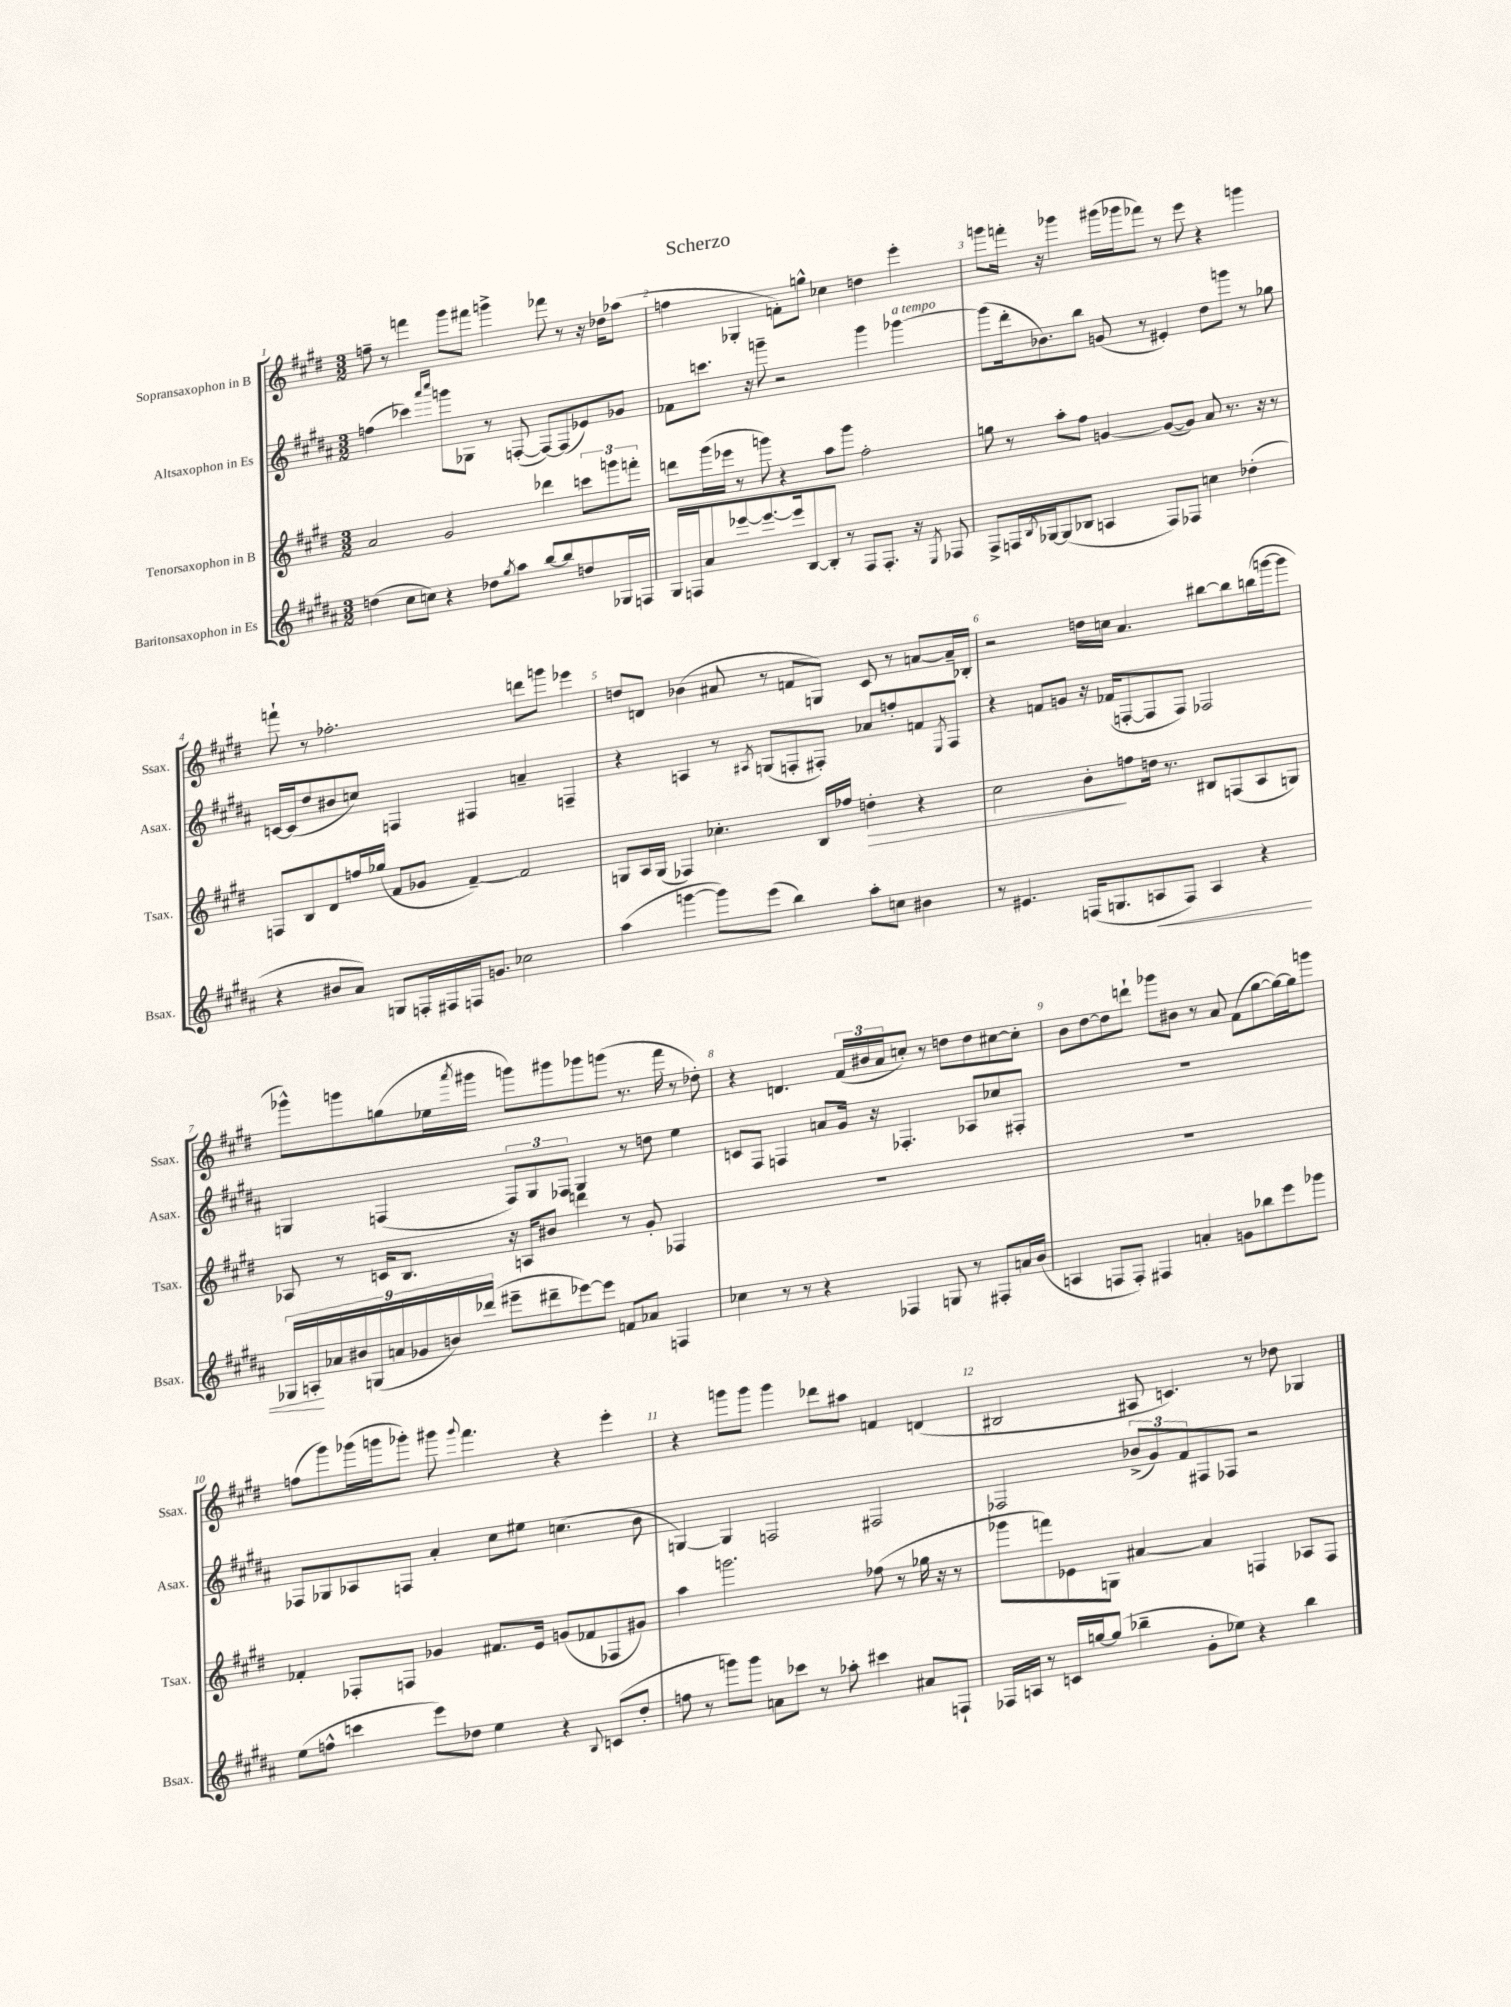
\header { title = "Scherzo" }
<<
\new StaffGroup <<
\new Staff = "s0" \with { instrumentName = "Sopransaxophon in B" shortInstrumentName = "Ssax." } {
    \clef treble \key e \major \numericTimeSignature \time 3/2
    f''8-- r8 f'''4 gis'''8 fis'''8 g'''4-> fes'''8 r8 r16 des''16 aes''8( |
    f''4 ges4-. f'8-.) g''8-^ ces''4 d''4 e'''4-. |
    g'''8 f'''16-. r16 ges'''4 gis'''16( ges'''16 fes'''8) r8 e'''8 r4 g'''4 |
    f'''8-! r8 fes''2.-. d'''8 g'''8 ees'''4 |
    d''8 d'8 bes'4( ais'8 r8 f'8 g8) cis'8 r8 a'8~ a'16-- bes16-. |
    r2 d''16 c''16 a'4. bis''8~ bis''8 b''16( g'''16~ g'''8 |
    ges'''8-^) g'''8 g''8( ees''16 \acciaccatura { a'''8 } gis'''16 g'''8) gis'''8 ges'''8 g'''8( r8. fis'''16 r8 des''8-.) |
    r4 d'4. \tuplet 3/2 { fis'16( bis'16 a'16 } c''8-.) r8 d''8 d''8 cis''8~ cis''8-. |
    b'8 dis''8~ dis''8 d'''8-! ges'''8 bis'8 r8 a'8 fis'8( gis''8~ gis''16~) gis''16 g'''8 |
    f''8( gis'''8) ges'''16( g'''16 ges'''8-.) gis'''8 \appoggiatura { gis'''8 } fis'''4. r4 e'''4-. |
    r4 g'''8 g'''8 g'''4 des'''8 ais''8 f'4 d'4( |
    bis2 ais8 c'4.) r8 des''8 ges4 \bar "|." |
}
\new Staff = "s1" \with { instrumentName = "Altsaxophon in Es" shortInstrumentName = "Asax." } {
    \clef treble \key b \major \numericTimeSignature \time 3/2
    f''4( ces'''4) \grace { ais'''16 cis''''16 } g'''8 ges8 r8 f8~-.( f8~) f8( ees'8) ges'8 |
    fes'8 c'''8. r16 g'''8-- r2 g'''4 ges'''4~^\markup { \italic "a tempo" } |
    ges'''8( dis'''16-. bes'8.) b''8 g'8( r8 eis'4-.) dis''8 g'''8 r8 ges''8 |
    c'16~ c'16( dis''8 bis'8 c''8) f4 fis4 a'4-- f4-- |
    r4 a4 r8 \acciaccatura { ais8 } g8( f8-. fis8-.) aes'8 f''8-. f'8 \acciaccatura { e8 } fis8 |
    r4 f'8 g'8 r16 fes'16( f8~-. f8 f8) fes2 |
    g4 f4( \tuplet 3/2 { f8) g8 fes8 } g4 r8 d''8 e''4 |
    c'8 fis8 f4 a'8 gis'16 r16 fes4.-. aes8 ces''8 fis8-. |
    R1. |
    fes8 ges8 aes8 f8 ais'4-. cis''8 eis''8 c''4.( b'8 |
    g4~) g4 f2 fis2 |
    fes2 \tuplet 3/2 { bes'8->( gis'8) fis'8 } fis8 fes8 r2 \bar "|." |
}
\new Staff = "s2" \with { instrumentName = "Tenorsaxophon in B" shortInstrumentName = "Tsax." } {
    \clef treble \key e \major \numericTimeSignature \time 3/2
    a'2 gis'2 des'''4 \tuplet 3/2 { c'''8 g'''8 f'''8-. } |
    d'''8 gis'''16( ees'''16 r8 g'''8) r4 a''8 g'''8 fis''2-. |
    g''8 r8 a''8-. fis''8 g'4~ g'8~( g'8) a'8 r8. r16 r8 |
    f8 b8 dis'8 f''16 ges''16( fis'8 ges'8 fis'4~--) fis'2 |
    g8 a16 g16( fes4) ces''4.-. b16 fes''16 d''4-.\> r4 |
    cis''2 b'8-.\! f''8 d''16 r8. bis8 f8( a8 g8) |
    aes8 r8 c'16 b8. r16 a16 bis'8 d'''4 r8 gis'8-. fes4 |
    R1. |
    R1. |
    fes'4-. fes8-. f8 ges'4 fis'8. e'16 g'8( fes'8 fes8 gis'8) |
    a''4 g'''2. fes''8( r8 ges''16 r16 r8 |
    ges'''8 f'''8) ees'8 g8 ais'4~ ais'4 f4 aes8 f8 \bar "|." |
}
\new Staff = "s3" \with { instrumentName = "Baritonsaxophon in Es" shortInstrumentName = "Bsax." } {
    \clef treble \key b \major \numericTimeSignature \time 3/2
    d''4( cis''8 c''8) r4 des''8 \acciaccatura { gis''8 } ais''8 b''8~ b''8 d''8 ges16 f16 |
    gis16 f16 ais'8 ees'''8~ ees'''8.~ ees'''16 b8~ b8-. r8 f8 f8.-. r16 \acciaccatura { e8 } fes8 |
    fis8-> f16 \acciaccatura { b8 } ges16~ ges8( bes8 a4 f8) fes8 c''4 des''4-.( |
    r4 bis'8 ais'8) g8 f16-. fis16 f16 g'8. ces''2 |
    ais''4( g'''4~ g'''8) e'''8( b''4) ais''8-. c''8 bis'4 |
    r8 eis'4. f16( g8. a8\< f8) a4 r4 |
    \tuplet 9/8 { ges16 a16-.\! aes'16 bis'16 g16( a'16 ges'16 b'16) des'''16( } eis'''8-- dis'''8-- ees'''8~) ees'''8 f'8 aes'8 f4 |
    ces''4 r8 r8 r4 fes4 g8 r8 fis8-. a'16 b'16( |
    a4 f8 f8-.) fis4 a'4-. g'8 bes''8 e'''8 ges'''8 |
    e''8( f''8-^ c'''4 e'''8) des''8 e''4 r4 \appoggiatura { b8 } c'8( des''8-. |
    f''8 r8 g'''8) g'''8 a'8 ces'''8 r8 aes''8-. cis'''4 ais'8 f8-! |
    fes16 a16 r8 c'16 g''16~ g''8( bes''4-- gis'8-. ees''8) r4 bes''4 \bar "|." |
}
>>
>>
\layout { \context { \Score \override BarNumber.break-visibility = ##(#f #t #t) barNumberVisibility = #all-bar-numbers-visible } }
